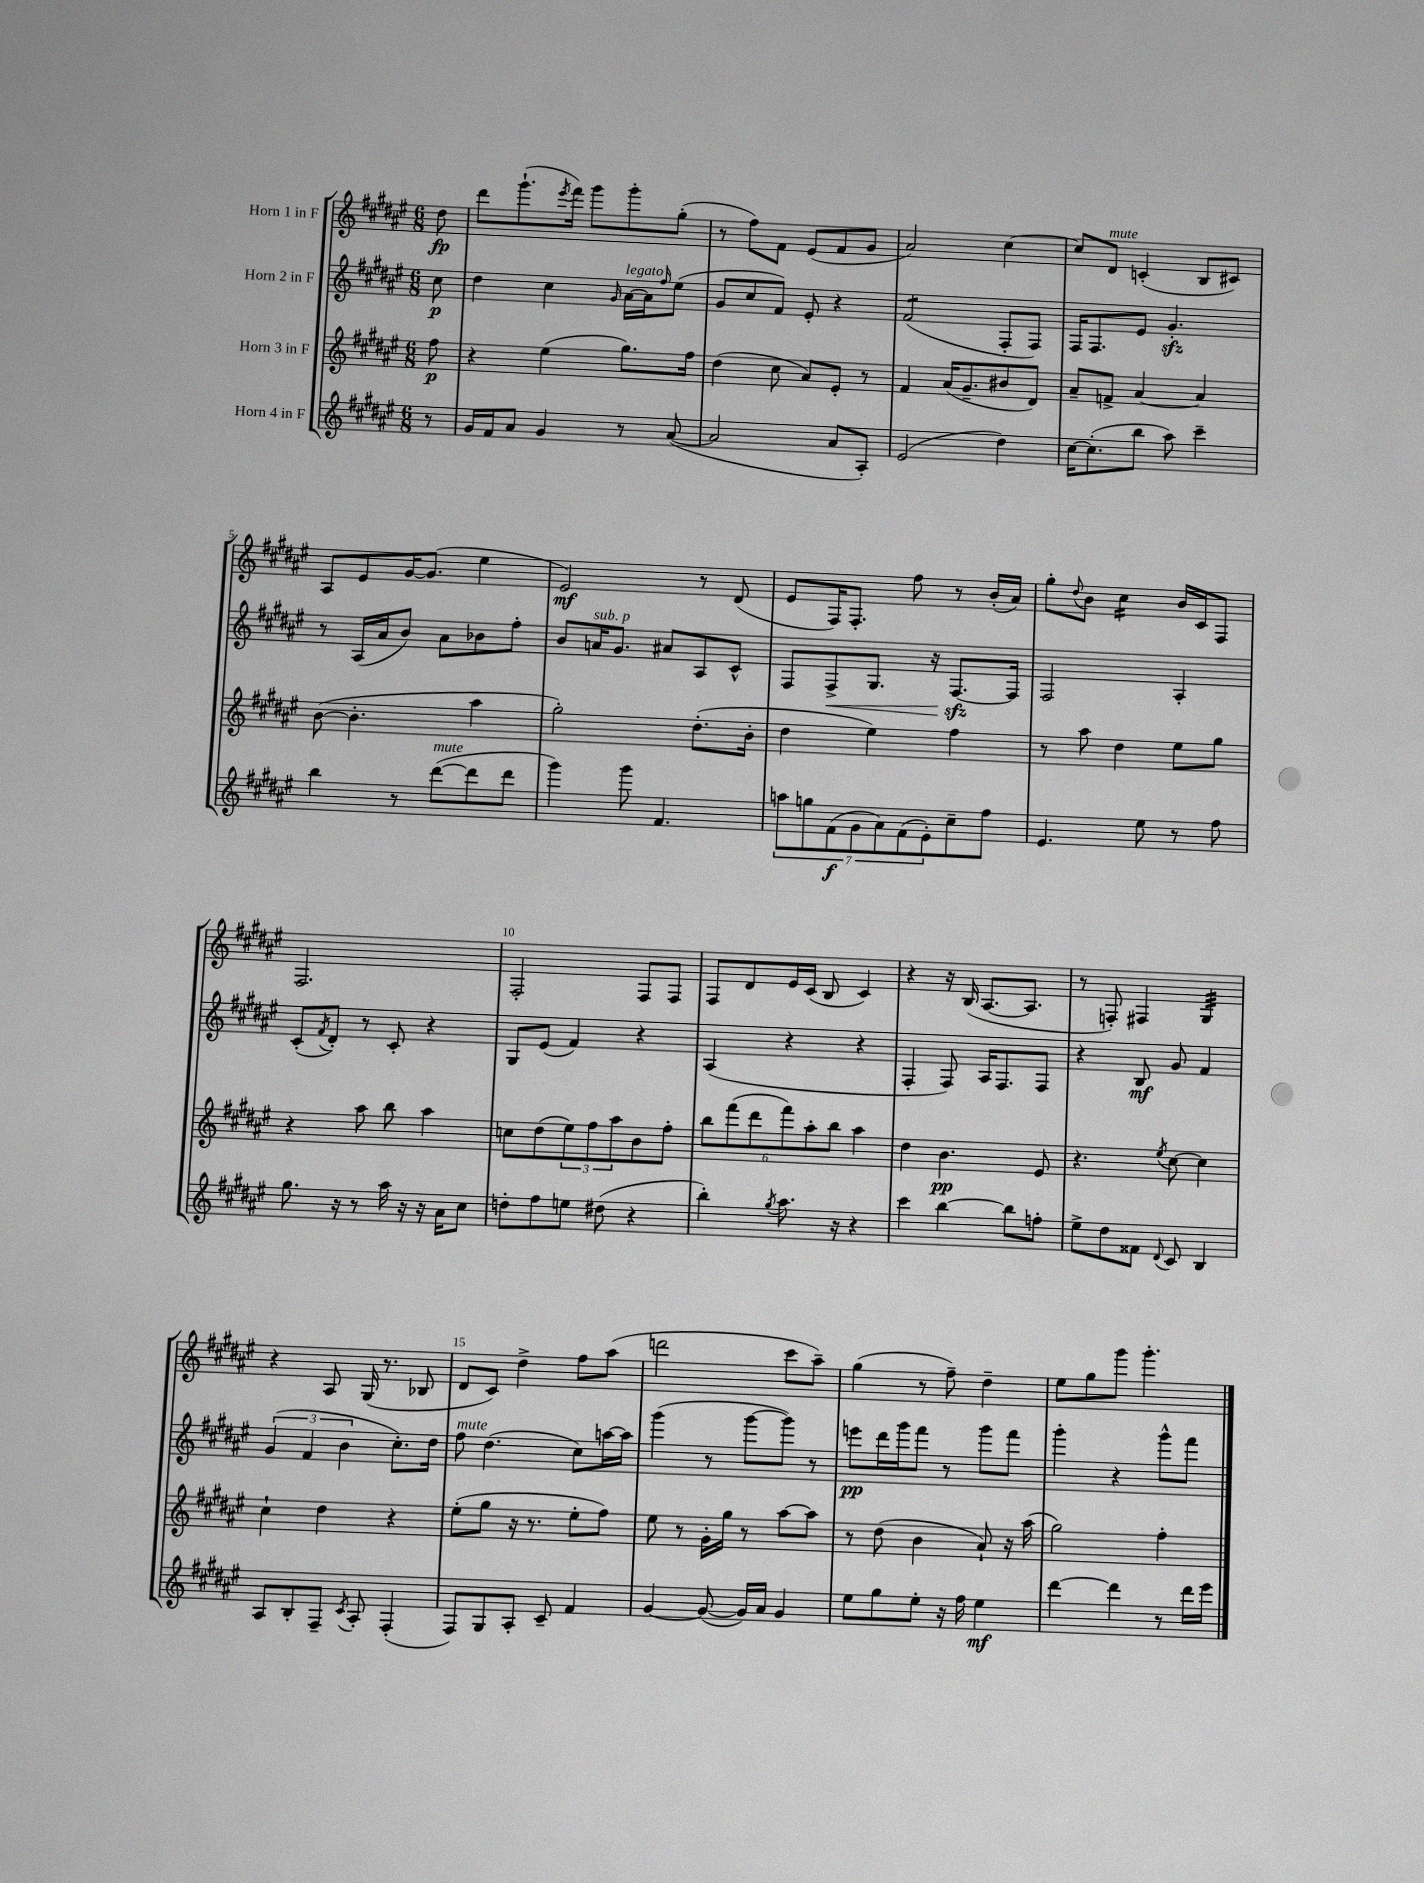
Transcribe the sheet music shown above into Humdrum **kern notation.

**kern	**kern	**kern	**kern
*staff4	*staff3	*staff2	*staff1
*clefG2	*clefG2	*clefG2	*clefG2
*k[f#c#g#d#a#e#]	*k[f#c#g#d#a#e#]	*k[f#c#g#d#a#e#]	*k[f#c#g#d#a#e#]
*M6/8	*M6/8	*M6/8	*M6/8
8r	8ff#	8cc#	8dd#
=	=	=	=
16g#	4r	4dd#	8ddd#
16f#	.	.	.
8a#	.	.	(8.ggg#`
4g#	(4ee#	4cc#	.
.	.	.	8qeee#
.	.	.	16fff#)
.	.	.	8ggg#
.	.	16qqg#	.
8r	8.gg#)	[16a#	8ggg#'
.	.	16a#]	.
.	.	16qqff#	.
([8a#	.	(8ee#	(8gg#'
.	16ff#	.	.
=	=	=	=
2a#]	(4dd#	8g#	8r
.	.	8cc#	8ff#)
.	8cc#	8f#)	8f#
.	8a#)	8e#'	(8e#
8a#	8e#'	4r	8f#
8A#')	8r	.	8g#
=	=	=	=
(2e#	4f#	(2f#	2a#)
.	(16a#	.	.
.	8.g#~	.	.
4dd#)	8b#	8F#'	[4cc#
.	8d#)	8F#)	.
=	=	=	=
[16cc#	8a#~	16F#	8cc#]
(8.cc#']	.	8.F#	.
.	8f^	.	8d#
8bb	[4a#	8e#	(4c'
8aa#)	.	4.g#'	.
4ccc#~	4a#]	.	8B
.	.	.	8c#)
=	=	=	=
4bb	([8b	8r	8A#
.	4.b']	(16A#	8e#
.	.	16a#	.
8r	.	8b)	[16g#
.	.	.	(8.g#]
([8ddd#	.	8a#	.
8ddd#]	4aa#	8b-	4ee#
8ddd#	.	8ff#'	.
=	=	=	=
4ggg#)	2gg#')	8b	2e#)
.	.	16a	.
.	.	8.g#	.
8ggg#	.	.	.
4.f#	.	8a#	.
.	(8.dd#'	8A#	8r
.	.	8c#^^	(8d#
.	16b'	.	.
=	=	=	=
14aa	4dd#	8F#	8e#
14gg	.	.	.
.	.	8F#^	16F#)
(14f#	.	.	.
.	.	.	8.F#'
14g#	.	.	.
.	4ee#)	8.G#	.
14a#)	.	.	.
(14f#	.	.	.
.	.	.	8ff#
14e#')	.	.	.
.	.	16r	.
8cc#~	4ff#	[8.F#	8r
8ff#	.	.	(16b'
.	.	16F#]	16a#)
=	=	=	=
4.e#	8r	2F#	8gg#'
.	.	.	8qqdd#
.	8aa#	.	8b
.	4dd#	.	4cc#
8ee#	.	.	.
8r	8ee#	4A#'	16b
.	.	.	16c#
8ff#	8gg#	.	8F#
=	=	=	=
8.gg#	4r	(8c#'	2.F#
.	.	8qf#	.
.	.	8d#')	.
16r	.	.	.
8r	8aa#	8r	.
16aa#	8bb	8c#'	.
16r	.	.	.
16r	4aa#	4r	.
16a#	.	.	.
8cc#	.	.	.
=	=	=	=
8dd'	8cc	8G#	2F#'
8ff#	(8dd#	(8e#	.
8ee	12ee#)	4f#)	.
.	12ff#	.	.
(8dd#	.	.	.
.	12aa#	.	.
4r	8b	4r	8F#
.	8ff#'	.	8F#
=	=	=	=
4bb')	12bb	(4A#	8F#
.	(12fff#	.	.
.	.	.	8d#
.	12ddd#	.	.
8qgg#	.	.	.
8.aa#	12fff#)	4r	16e#
.	.	.	(16c#
.	12aa#'	.	.
.	.	.	8B
.	12bb	.	.
16r	.	.	.
4r	4aa#	4r	4c#)
=	=	=	=
4ccc#	4dd#	4F#'	4r
[4bb	4.b	8F#)	16r
.	.	.	(16B
.	.	16A#	[8.A#
.	.	8.F#	.
8bb]	.	.	.
.	.	.	8.A#]
8ff'	8e#	8F#	.
=	=	=	=
8ee#^	4.r	4r	8r
8dd#	.	.	8F')
8f##	.	8B	4F#
8qqd#	8qee#	.	.
8c#	[8cc#	8g#	.
4B	4cc#]	4f#	4G#
=	=	=	=
8A#	4cc#`	(6g#	4r
8B'	.	.	.
.	.	6f#	.
8F#~	4dd#	.	8A#
.	.	6b	.
8qc#	.	.	.
8A#'	.	.	(16G#
.	.	.	8.r
(4F#'	4r	8.cc#')	.
.	.	.	8B-
.	.	16dd#	.
=	=	=	=
8F#)	(8ee#'	8ff#	8d#
8G#	8gg#	(4.dd#	8c#)
8A#'	16r	.	4dd#^
.	8.r	.	.
8c#~	.	.	.
4f#	8ee#'	8cc#)	8ff#
.	8ff#)	[16aa	(8aa#
.	.	16aa]	.
=	=	=	=
[4g#	8ee#	(4ggg#	2ddd
.	8r	.	.
(8g#_	16g#'	8r	.
.	16gg#	.	.
16g#])	8r	[8ggg#	.
16a#	.	.	.
4g#	[8aa#	8ggg#])	8ccc#
.	8aa#]	8r	8aa#~)
=	=	=	=
8ee#	8r	8eee	(4gg#
8gg#	(8dd#	16ddd#	.
.	.	16ggg#	.
8ee#'	4b	8fff#	8r
16r	.	8r	8ff#~)
16ff#	.	.	.
4ee#	8a#`)	8ggg#	4dd#~
.	16r	8fff#	.
.	(16aa#	.	.
=	=	=	=
[4ddd#	2gg#)	4ggg#'	8ee#
.	.	.	8gg#
4ddd#]	.	4r	8ggg#
.	.	.	4.ggg#'
8r	4ff#'	8ggg#^^	.
16ddd#	.	8fff#	.
16eee#	.	.	.
==	==	==	==
*-	*-	*-	*-
